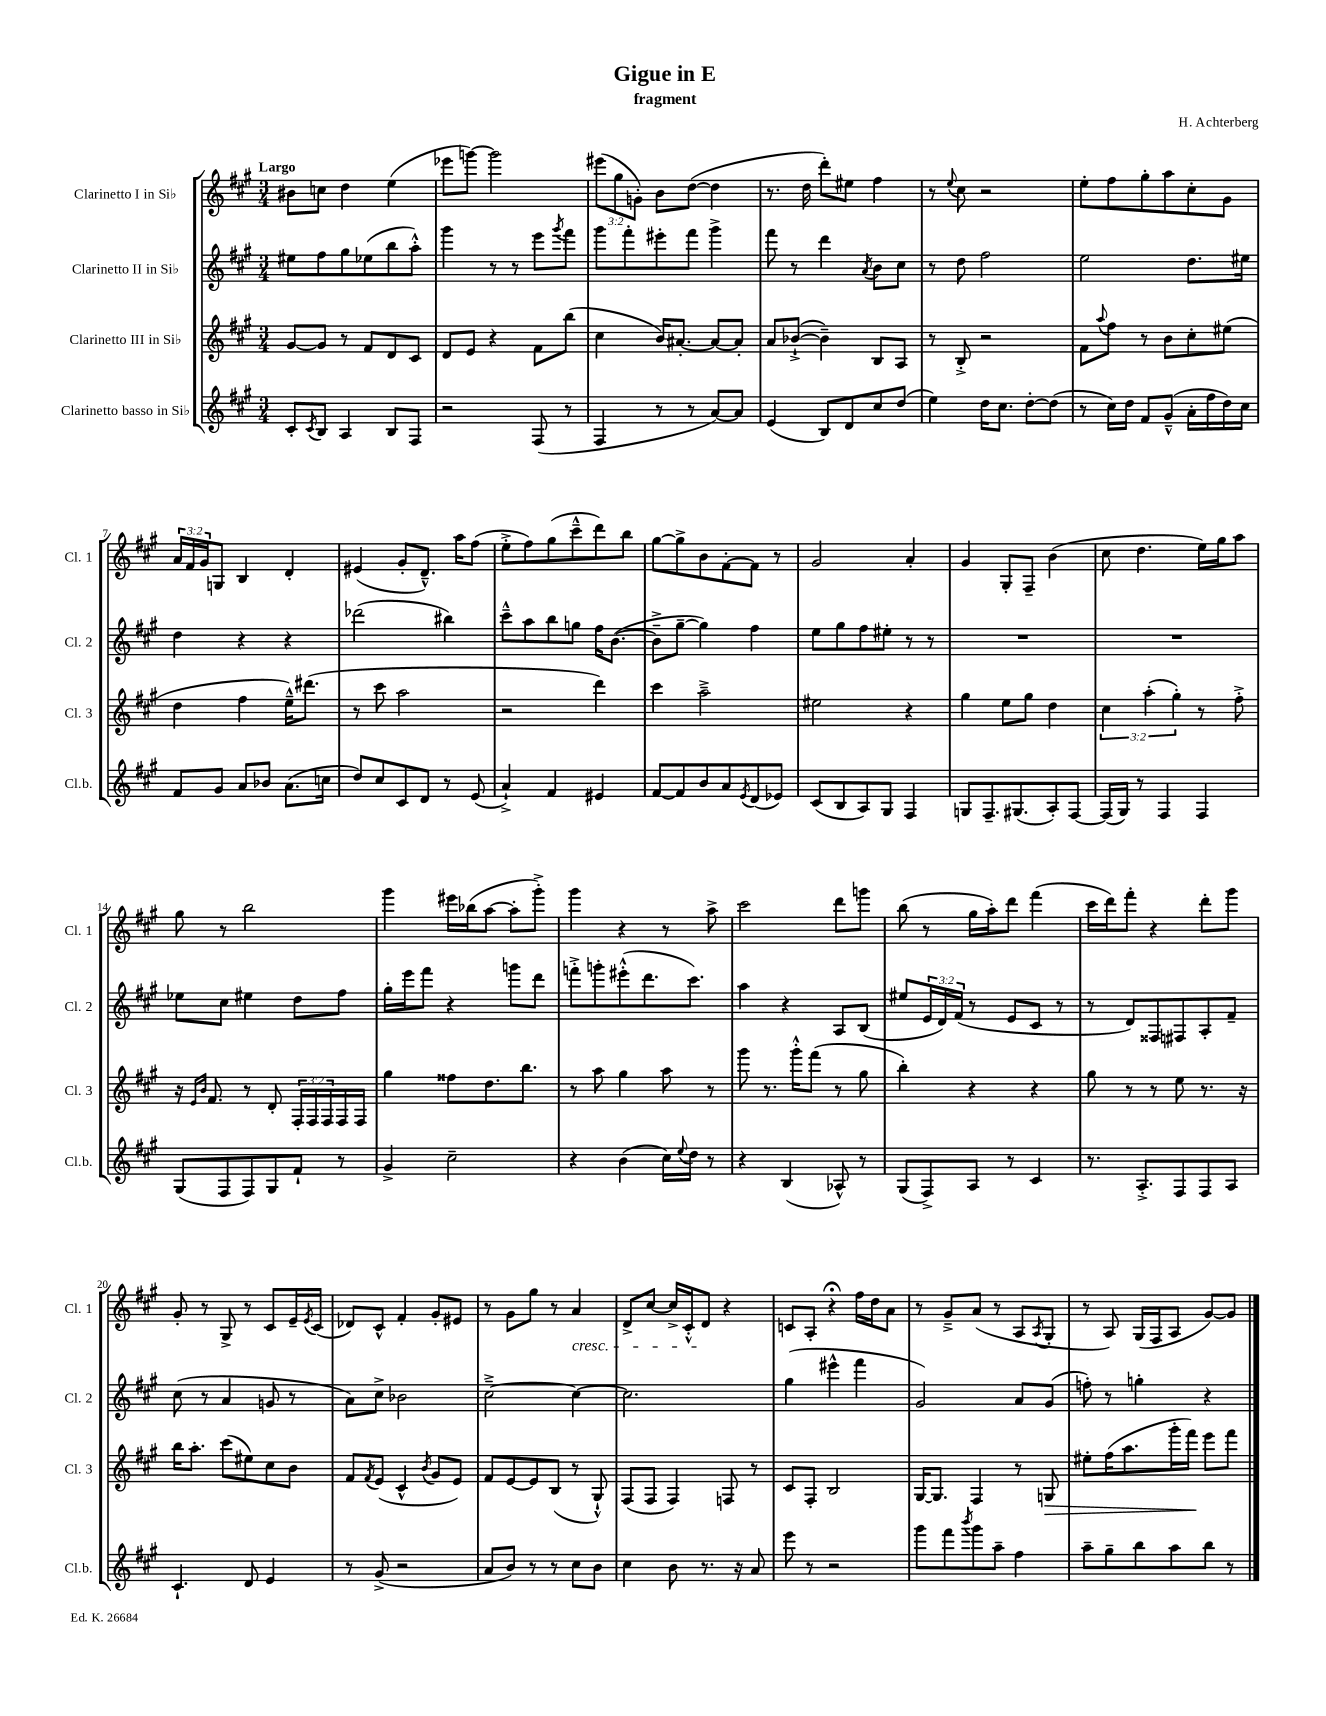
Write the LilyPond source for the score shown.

\header { title = "Gigue in E" composer = "H. Achterberg" subtitle = "fragment" }
<<
\new StaffGroup <<
\new Staff = "s0" \with { instrumentName = "Clarinetto I in Sib" shortInstrumentName = "Cl. 1" } {
    \clef treble \key a \major \numericTimeSignature \time 3/4 \override Staff.TupletNumber.text = #tuplet-number::calc-fraction-text \tempo "Largo"
    bis'8 c''8 d''4 e''4( |
    ees'''8 g'''8~) g'''2 |
    \tuplet 3/2 { eis'''8( gis''8 g'8-.) } b'8 d''8~( d''4 |
    r8. d''16 d'''8-.) eis''8 fis''4 |
    r8 \appoggiatura { e''8 } cis''8 r2 |
    e''8-. fis''8 gis''8-. a''8 cis''8-. gis'8 |
    \tuplet 3/2 { a'16 fis'16 gis'16 } g8 b4 d'4-. |
    eis'4( gis'8-. d'8.---^) a''16 fis''8( |
    e''8-.-> fis''8) gis''8( cis'''8---^ d'''8) b''8 |
    gis''8~ gis''8-> b'8 fis'8~-. fis'8 r8 |
    gis'2 a'4-. |
    gis'4 gis8-. fis8-- b'4( |
    cis''8 d''4. e''16) gis''16 a''8 |
    gis''8 r8 b''2 |
    gis'''4 eis'''16 bes''16( a''8~ a''8-. gis'''8-.->) |
    gis'''4 r4 r8 a''8-> |
    cis'''2 d'''8 g'''8 |
    b''8( r8 gis''16 a''16-.) d'''8 fis'''4( |
    cis'''16 d'''16) fis'''8-. r4 d'''8-. gis'''8 |
    gis'8-. r8 gis8-> r8 cis'8 e'16-- \acciaccatura { e'8 } cis'16( |
    des'8) cis'8-^ fis'4-. gis'8-. eis'8 |
    r8 gis'8 gis''8 r8 a'4\cresc |
    d'8-> cis''8~ cis''16-> cis'16-.-^ d'8\! r4 |
    c'8 a8-. r4\fermata fis''16 d''16 a'8 |
    r8 gis'8---> a'8( r8 a8 \acciaccatura { a8 } gis8-. |
    r8 a8) gis16( fis16 a8 gis'8~) gis'8 \bar "|." |
}
\new Staff = "s1" \with { instrumentName = "Clarinetto II in Sib" shortInstrumentName = "Cl. 2" } {
    \clef treble \key a \major \numericTimeSignature \time 3/4 \override Staff.TupletNumber.text = #tuplet-number::calc-fraction-text
    eis''8 fis''8 gis''8 ees''8( b''8 a''8-.-^) |
    gis'''4 r8 r8 e'''8 \acciaccatura { gis'''8 } fis'''8 |
    gis'''8 fis'''8-. eis'''8-. fis'''8 gis'''4-> |
    fis'''8 r8 d'''4 \acciaccatura { a'8 } b'8 cis''8 |
    r8 d''8 fis''2 |
    e''2 d''8. eis''16 |
    d''4 r4 r4 |
    des'''2( bis''4) |
    cis'''8---^ a''8 b''8 g''8 fis''16 b'8.~( |
    b'8---> gis''8~-- gis''4) fis''4 |
    e''8 gis''8 fis''8 eis''8-. r8 r8 |
    R2. |
    R2. |
    ees''8 cis''8 eis''4 d''8 fis''8 |
    gis''16-. e'''16 fis'''8 r4 g'''8 d'''8 |
    f'''8-.-> g'''8-. eis'''8-.-^( d'''8. cis'''8.) |
    a''4 r4 a8 b8( |
    eis''8 \tuplet 3/2 { e'16 d'16) fis'16( } r8 e'8 cis'8 r8 |
    r8 d'8) fisis8 fis8 a8-. fis'8-- |
    cis''8( r8 a'4 g'8 r8 |
    a'8) cis''8-> bes'2 |
    cis''2~---> cis''4~ |
    cis''2. |
    gis''4( eis'''4-^ fis'''4 |
    gis'2) a'8 gis'8( |
    f''8-.) r8 g''4-. r4 \bar "|." |
}
\new Staff = "s2" \with { instrumentName = "Clarinetto III in Sib" shortInstrumentName = "Cl. 3" } {
    \clef treble \key a \major \numericTimeSignature \time 3/4 \override Staff.TupletNumber.text = #tuplet-number::calc-fraction-text
    gis'8~ gis'8 r8 fis'8 d'8 cis'8 |
    d'8 e'8 r4 fis'8 b''8( |
    cis''4 b'16) ais'8.~-. ais'8~ ais'8-. |
    a'8 bes'8~-!->( bes'4--) b8 a8 |
    r8 b8-.-> r2 |
    fis'8 \appoggiatura { a''8 } fis''8 r8 b'8 cis''8-. eis''8( |
    d''4 fis''4 e''16---^) dis'''8.( |
    r8 cis'''8 a''2 |
    r2 d'''4) |
    cis'''4 a''2---> |
    eis''2 r4 |
    gis''4 e''8 gis''8 d''4 |
    \tuplet 3/2 { cis''4 a''4-.( gis''4-.) } r8 fis''8-.-> |
    r16 \grace { e'16 b'16 } fis'8. r8 d'8-. \tuplet 3/2 { fis16-. fis16 fis16 } fis16 fis16 |
    gis''4 fisis''8 d''8. b''8. |
    r8 a''8 gis''4 a''8 r8 |
    gis'''8 r8. gis'''16-.-^ fis'''8( r8 gis''8 |
    b''4-.) r4 r4 |
    gis''8 r8 r8 e''8 r8. r16 |
    b''16 a''8.-. cis'''8( eis''8) cis''8 b'8 |
    fis'8 \acciaccatura { fis'8 } e'8( cis'4-^ \acciaccatura { b'8 } gis'8 e'8) |
    fis'8 e'8~ e'8 b8( r8 gis8-!-^) |
    fis8( fis8 fis4) f8 r8 |
    cis'8 fis8-. b2 |
    gis16~ gis8. fis4 r8 g8\> |
    eis''8-. fis''16( a''8. gis'''16-. fis'''16\!) e'''8 fis'''8 \bar "|." |
}
\new Staff = "s3" \with { instrumentName = "Clarinetto basso in Sib" shortInstrumentName = "Cl.b." } {
    \clef treble \key a \major \numericTimeSignature \time 3/4
    cis'8-. \acciaccatura { cis'8 } b8 a4 b8 fis8 |
    r2 fis8( r8 |
    fis4 r8 r8 a'8~) a'8 |
    e'4( b8) d'8 cis''8 d''8( |
    e''4) d''16 cis''8. d''8~-. d''8( |
    r8 cis''16) d''16 fis'8 gis'8---^( a'16-. fis''16 d''16) cis''16 |
    fis'8 gis'8 a'8 bes'8 a'8.( c''16 |
    d''8) cis''8 cis'8 d'8 r8 e'8( |
    a'4-!->) fis'4 eis'4 |
    fis'8~ fis'8 b'8 a'8 \acciaccatura { e'8 } d'8( ees'8) |
    cis'8( b8 a8) gis8 fis4 |
    g8 fis8.-- gis8.( a8-.) fis8~ |
    fis16( gis16) r8 fis4 fis4 |
    gis8( fis8 fis8) gis8 fis'8-! r8 |
    gis'4-> cis''2-- |
    r4 b'4( cis''16) \appoggiatura { e''8 } d''16 r8 |
    r4 b4( aes8-^) r8 |
    gis8( fis8->) a8 r8 cis'4 |
    r8. a8.-.-> fis8 fis8 a8 |
    cis'4.-! d'8 e'4 |
    r8 gis'8->( r2 |
    a'8 b'8) r8 r8 cis''8 b'8 |
    cis''4 b'8 r8. r16 a'8 |
    e'''8 r8 r2 |
    gis'''8 fis'''8 \acciaccatura { b'''8 } gis'''8 a''8-- fis''4 |
    a''8-- gis''8-- b''8 a''8 b''8 r8 \bar "|." |
}
>>
>>
